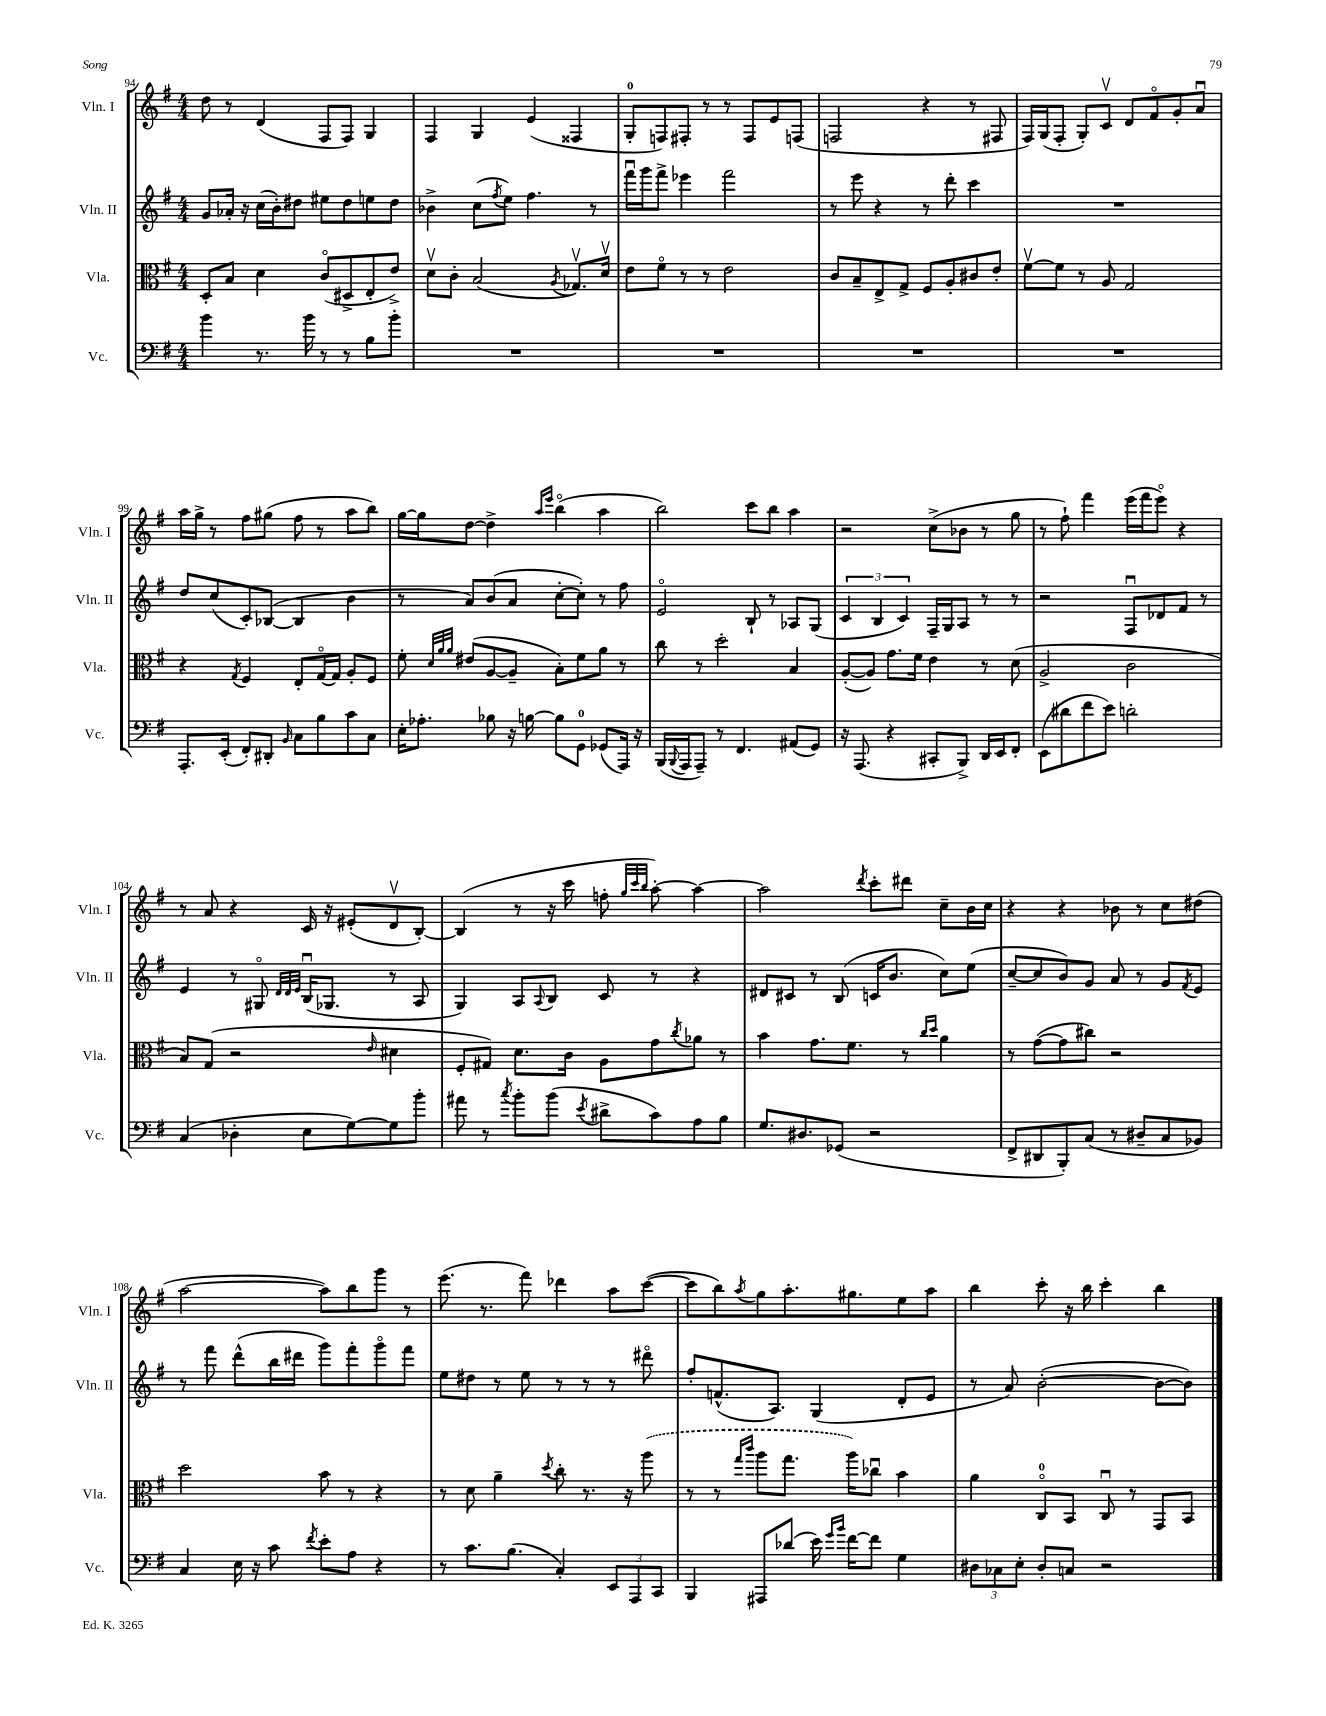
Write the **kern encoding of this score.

**kern	**kern	**kern	**kern
*staff4	*staff3	*staff2	*staff1
*clefF4	*clefC3	*clefG2	*clefG2
*k[f#]	*k[f#]	*k[f#]	*k[f#]
*M4/4	*M4/4	*M4/4	*M4/4
4b	8D'	8g	8dd
.	8B	16a-'	8r
.	.	16r	.
8.r	4d	(16cc	(4d
.	.	16b')	.
.	.	8dd#	.
16b	.	.	.
8r	(8co	8ee#	8F#
8r	8D#^	8dd#	8F#)
8B	8E'	8ee	4G
8b'	8e^)	8dd#	.
=	=	=	=
1r	8dv	4b-^	4F#
.	8c'	.	.
.	(2B	(8cc	4G
.	.	8qff#	.
.	.	8ee)	.
.	.	4.ff#	(4e
.	8qA	.	.
.	8.G-v)	.	4F##
.	.	8r	.
.	16dv	.	.
=	=	=	=
1r	8e	16fff#u	8G'
.	.	16ggg	.
.	8f#o	8fff#^	8F)
.	8r	4eee-	8F#'
.	8r	.	8r
.	2e	2fff#	8r
.	.	.	8F#
.	.	.	8e
.	.	.	(8F
=	=	=	=
1r	8c	8r	2F
.	8B~	8eee	.
.	8E^	4r	.
.	8G^	.	.
.	8F#	8r	4r
.	8A'	8ddd'	.
.	8c#	4ccc	8r
.	8e'	.	8F#
=	=	=	=
1r	[8f#v	1r	16F#)
.	.	.	(16G
.	8f#]	.	8F#'
.	8r	.	8G')
.	8A	.	8cv
.	2G	.	8d
.	.	.	8f#o
.	.	.	8g'
.	.	.	8au
=	=	=	=
8.AAA'	4r	8dd	16aa
.	.	.	16gg^
.	.	(8cc	8r
(16EE'	.	.	.
.	8qG	.	.
8FF#')	4F#	8c')	8ff#
8DD#'	.	([8B-	(8gg#
16qqBB	.	.	.
8C	8E'	4B-]	8ff#
8B	[16Go	.	8r
.	16G]	.	.
8c	8A'	4b	8aa
8C	8F#	.	8bb)
=	=	=	=
16E'	8f#'	8r	[16gg
8.A-'	.	.	16gg]
.	32qqd	.	.
.	32qqa	.	.
.	32qqa	.	.
.	(8e#	8a)	[8dd
8B-	[8A	(8b	4dd^]
16r	8A~]	8a	.
[16B	.	.	.
.	.	.	16qqaa
.	.	.	16qqeee
8B]	8B')	[8cc'	(4bbo
8GG	8f#	8cc'])	.
(8GG-	8a	8r	4aa
16AAA)	8r	8ff#	.
16r	.	.	.
=	=	=	=
(16BBB	8cc	2eo	2bb)
8qqBBB	.	.	.
16AAA	.	.	.
8AAA~)	8r	.	.
8r	2dd'	.	.
4.FF#	.	.	.
.	.	8B`	8ccc
.	.	8r	8bb
(8AA#	4B	8A-	4aa
8GG)	.	(8G	.
=	=	=	=
16r	([8A'	6c	2r
(8.AAA	.	.	.
.	8A])	.	.
.	.	6B	.
4r	8.g	.	.
.	.	6c)	.
.	16f#	.	.
8CC#'	4e	16F#~	(8cc^
.	.	16G	.
8BBB^)	.	8A	8b-
16DD	8r	8r	8r
16EE	.	.	.
8FF#'	(8d	8r	8gg
=	=	=	=
(8EE	2A^	2r	8r
8d#	.	.	8ff#`)
8f#	.	.	4fff#
8e)	.	.	.
2d'	2c	8F#u	(16eee
.	.	.	16fff#
.	.	8d-	8eeeo)
.	.	8f#	4r
.	.	8r	.
=	=	=	=
(4C	8B)	4e	8r
.	(8G	.	8a
4D-'	2r	8r	4r
.	.	8G#o	.
.	.	32qqd	.
.	.	32qqd	.
.	.	32qqe	.
8E	.	(16Bu	16c
.	.	8.G-	16r
[8G)	.	.	(8e#'
.	16qqe	.	.
8G]	4d#	8r	8dv
8b'	.	8A	[8B')
=	=	=	=
8a#	8F#'	4G)	(4B]
8r	8G#)	.	.
8qcc	.	.	.
8b'	8.d	8A	8r
.	.	8qqA	.
(8b	.	8B	16r
.	16c	.	16ccc
8qe	.	.	.
8d#^	8A	8c	8ff'
.	.	.	32qqgg
.	.	.	32qqccc
.	.	.	32qqbb
8c)	8g	8r	[8aa')
.	8qcc	.	.
8A	8a-	4r	4aa_
8B	8r	.	.
=	=	=	=
8.G	4b	8d#	2aa]
.	.	8c#	.
8.D#	.	.	.
.	8.g	8r	.
(8GG-	.	(8B	.
.	8.f#	.	.
.	.	.	8qddd
2r	.	16c	8ccc'
.	.	8.b	.
.	8r	.	8ddd#
.	16qqcc	.	.
.	16qqdd	.	.
.	4a	8cc)	8cc~
.	.	(8ee	16b
.	.	.	16cc
=	=	=	=
8FF#^	8r	[8cc~	4r
8DD#	([8g	8cc]	.
8BBB')	8g]	8b)	4r
(8C	8cc#)	8g	.
8r	2r	8a	8b-
8D#~	.	8r	8r
8C	.	8g	8cc
.	.	8qf#	.
8BB-)	.	8e	(8dd#
=	=	=	=
4C	2dd	8r	[2aa
.	.	8fff#	.
16E	.	(8ddd^^	.
16r	.	.	.
8c	.	16bb	.
.	.	16ddd#	.
8qf#	.	.	.
8e'	8b	8ggg)	8aa])
8A	8r	8fff#'	8bb
4r	4r	8gggo	8ggg
.	.	8fff#	8r
=	=	=	=
8r	8r	8ee	(8.eee
8.c	8d	8dd#	.
.	.	.	8.r
.	4a~	8r	.
(8.B	.	.	.
.	.	8ee	8fff#)
.	8qdd	.	.
4C')	8cc'	8r	4ddd-
.	8.r	8r	.
12EE	.	8r	8aa
.	16r	.	.
12AAA	.	.	.
.	(8aa	8ddd#o	([8ccc
12CC	.	.	.
=	=	=	=
4BBB	8r	8ff#'	8ccc]
.	8r	(8.f^^	8bb)
.	16qqgg	.	.
.	16qqccc	.	8qaa
8AAA#	8aa	.	8gg
.	.	8.A)	.
(8d-	8.gg	.	8.aa'
16e)	.	(4G	.
16qqg	.	.	.
16qqb	.	.	.
[16f#	16aa)	.	8.gg#
8f#]	8cc-u	.	.
4G	4b	8d'	8ee
.	.	8e	8aa
=	=	=	=
12D#	4a	8r	4bb
12C-	.	.	.
.	.	8a)	.
12E'	.	.	.
8D#'	8Co	([2b'	8ccc'
8C	8BB	.	16r
.	.	.	16bb
2r	8Cu	.	4ccc'
.	8r	.	.
.	8GG	8b_	4bb
.	8BB	8b])	.
==	==	==	==
*-	*-	*-	*-
